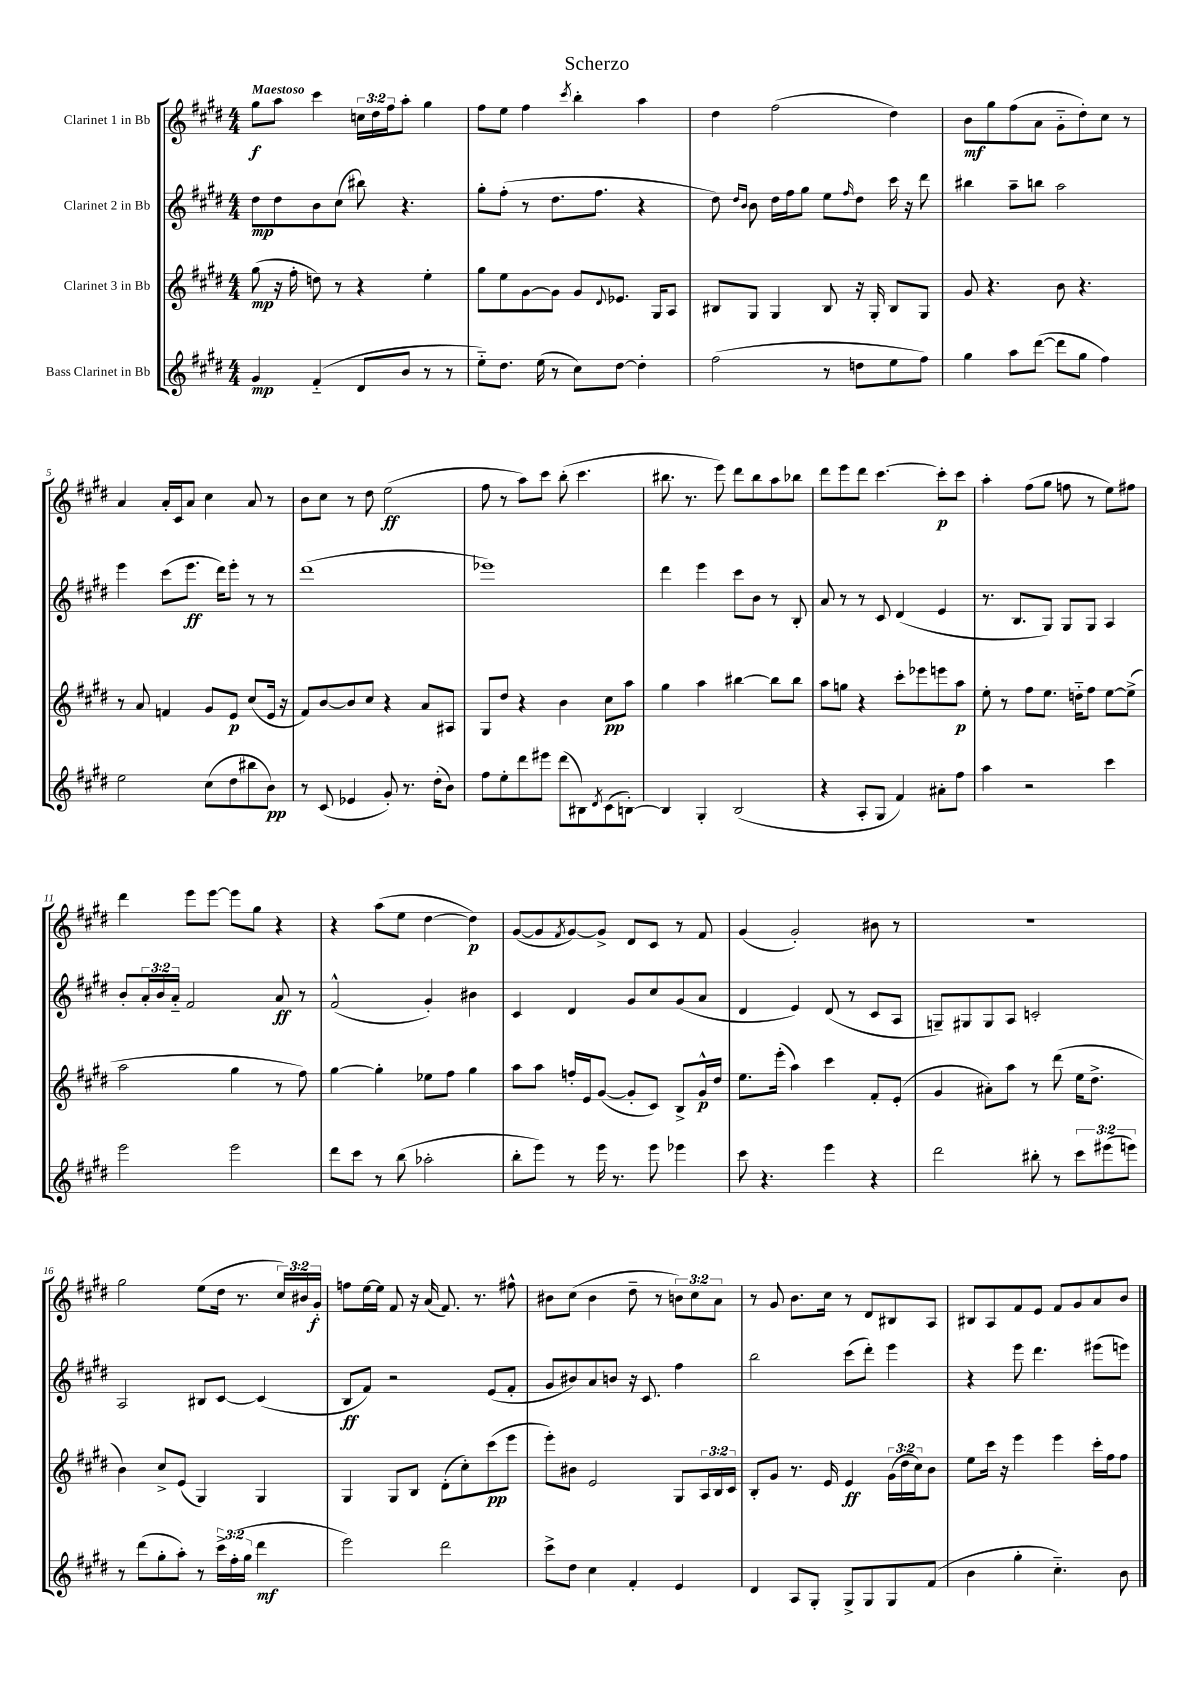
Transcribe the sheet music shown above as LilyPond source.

\header { title = "Scherzo" }
<<
\new StaffGroup <<
\new Staff = "s0" \with { instrumentName = "Clarinet 1 in Bb" } {
    \clef treble \key e \major \numericTimeSignature \time 4/4 \override Staff.TupletNumber.text = #tuplet-number::calc-fraction-text \tempo "Maestoso"
    gis''8\f a''8 cis'''4 \tuplet 3/2 { c''16 dis''16 fis''16 } a''8-. gis''4 |
    fis''8 e''8 fis''4 \acciaccatura { cis'''8 } b''4-. a''4 |
    dis''4 fis''2( dis''4) |
    b'8\mf gis''8 fis''8( a'8 gis'8-_ dis''8-.) cis''8 r8 |
    a'4 a'16-. cis'16 a'8 cis''4 a'8 r8 |
    b'8 cis''8 r8 dis''8 e''2\ff( |
    fis''8 r8 a''8) cis'''8 b''8-.( cis'''4. |
    bis''8. r8. e'''8) dis'''8 bis''8 a''8 bes''8 |
    dis'''8 e'''8 dis'''8 cis'''4.~ cis'''8-.\p cis'''8 |
    a''4-. fis''8( gis''8 f''8 r8 e''8) fis''8 |
    dis'''4 e'''8 e'''8~ e'''8 gis''8 r4 |
    r4 a''8( e''8 dis''4~ dis''4\p) |
    gis'8~( gis'8 \acciaccatura { fis'8 } gis'8~) gis'8-> dis'8 cis'8 r8 fis'8 |
    gis'4( gis'2-.) bis'8 r8 |
    R1 |
    gis''2 e''8( dis''16 r8. \tuplet 3/2 { cis''16) bis'16 gis'16-.\f } |
    f''8 e''16~ e''16 fis'8 r16 a'16( fis'8.) r8. fis''8-^ |
    bis'8 cis''8( bis'4 dis''8-- r8 \tuplet 3/2 { b'8) cis''8 a'8 } |
    r8 gis'8 b'8. cis''16 r8 dis'8 bis8 a8 |
    bis8 a8 fis'8 e'8 fis'8 gis'8 a'8 b'8 \bar "|." |
}
\new Staff = "s1" \with { instrumentName = "Clarinet 2 in Bb" } {
    \clef treble \key e \major \numericTimeSignature \time 4/4 \override Staff.TupletNumber.text = #tuplet-number::calc-fraction-text
    dis''8\mp dis''8 b'8 cis''8( bis''8) r4. |
    gis''8-. fis''8-.( r8 dis''8. fis''8. r4 |
    dis''8) \grace { dis''16 b'16 } b'8 dis''16 fis''16 gis''8 e''8 \grace { fis''16 } dis''8 cis'''16 r16 dis'''8 |
    bis''4 a''8-- b''8 a''2 |
    e'''4 cis'''8( e'''8.\ff dis'''16) e'''8-. r8 r8 |
    dis'''1( |
    ees'''1) |
    dis'''4 e'''4 cis'''8 b'8 r8 b8-. |
    a'8 r8 r8 cis'8 dis'4( e'4 |
    r8. b8. gis8) gis8 gis8 a4 |
    b'8-. \tuplet 3/2 { a'16-. b'16 a'16-_ } fis'2 a'8\ff r8 |
    fis'2-^( gis'4-.) bis'4 |
    cis'4 dis'4 gis'8 cis''8 gis'8( a'8 |
    dis'4 e'4) dis'8( r8 cis'8 a8 |
    g8--) gis8 gis8 a8 c'2-. |
    a2 bis8 cis'8~ cis'4( |
    b8\ff fis'8) r2 e'8( fis'8-. |
    gis'8 bis'8) a'8 b'8 r16 cis'8. fis''4 |
    b''2 cis'''8( dis'''8-.) e'''4 |
    r4 e'''8 dis'''4. eis'''8( e'''8) \bar "|." |
}
\new Staff = "s2" \with { instrumentName = "Clarinet 3 in Bb" } {
    \clef treble \key e \major \numericTimeSignature \time 4/4 \override Staff.TupletNumber.text = #tuplet-number::calc-fraction-text
    gis''8\mp( r16 fis''16-. d''8) r8 r4 e''4-. |
    gis''8 e''8 gis'8~ gis'8 gis'8 \appoggiatura { dis'8 } ees'8. gis16 a8 |
    bis8 gis8 gis4 bis8 r16 gis16-. bis8 gis8 |
    gis'8 r4. b'8 r4. |
    r8 a'8 f'4 gis'8 e'8\p cis''8( e'16 r16 |
    fis'8) b'8~ b'8 cis''8 r4 a'8 ais8 |
    gis8 dis''8 r4 b'4 cis''8\pp a''8 |
    gis''4 a''4 bis''4~ bis''8 bis''8 |
    a''8 g''8 r4 cis'''8-. ees'''8 e'''8 a''8\p |
    e''8-. r8 fis''8 e''8. d''16-_ fis''8 e''8~ e''8->( |
    a''2 gis''4 r8 fis''8) |
    gis''4~ gis''4-. ees''8 fis''8 gis''4 |
    a''8 a''8 f''16-. e'16 gis'8~( gis'8-. cis'8) b8-> gis'16-^\p dis''16 |
    e''8. e'''16-.( a''4) cis'''4 fis'8-. e'8-.( |
    gis'4 ais'8-.) a''8 r8 dis'''8( e''16 dis''8.-> |
    b'4) cis''8-> e'8( gis4) gis4 |
    gis4 gis8 b8 dis'8-.( cis''8-.) cis'''8\pp( e'''8 |
    e'''8-.) bis'8 e'2 gis8 \tuplet 3/2 { a16 b16 cis'16 } |
    b8-. gis'8 r8. e'16 e'4\ff \tuplet 3/2 { gis'16( dis''16 cis''16) } b'8 |
    e''8 cis'''16 r16 e'''4 e'''4 cis'''16-. fis''16 fis''8 \bar "|." |
}
\new Staff = "s3" \with { instrumentName = "Bass Clarinet in Bb" } {
    \clef treble \key e \major \numericTimeSignature \time 4/4 \override Staff.TupletNumber.text = #tuplet-number::calc-fraction-text
    gis'4\mp fis'4-_( dis'8 b'8 r8 r8 |
    e''8-_) dis''8. e''16( r8 cis''8) dis''8~ dis''4-. |
    fis''2( r8 d''8 e''8 fis''8) |
    gis''4 a''8 dis'''8~( dis'''8 gis''8 fis''4) |
    e''2 cis''8( dis''8 bis''8 b'8\pp) |
    r8 cis'8( ees'4 gis'8-.) r8. dis''16-.( b'8) |
    fis''8 e''8-. dis'''8 eis'''8 dis'''8( bis8) \acciaccatura { dis'8 } cis'8( b8~-.) |
    b4 gis4-. b2( |
    r4 a8-. gis8 fis'4) ais'8-. fis''8 |
    a''4 r2 cis'''4 |
    e'''2 e'''2 |
    dis'''8 cis'''8 r8 b''8( aes''2-. |
    b''8-. e'''8) r8 e'''16 r8. e'''8 ees'''4 |
    cis'''8 r4. e'''4 r4 |
    dis'''2 bis''8-. r8 \tuplet 3/2 { cis'''8 eis'''8( e'''8) } |
    r8 dis'''8( gis''8-. a''8-.) r8 \tuplet 3/2 { cis'''16-> fis''16-.( gis''16 } dis'''4\mf |
    e'''2) dis'''2 |
    cis'''8-> dis''8 cis''4 fis'4-. e'4 |
    dis'4 a8 gis8-. gis8-> gis8 gis8 fis'8( |
    b'4 gis''4-. cis''4.-_) b'8 \bar "|." |
}
>>
>>
